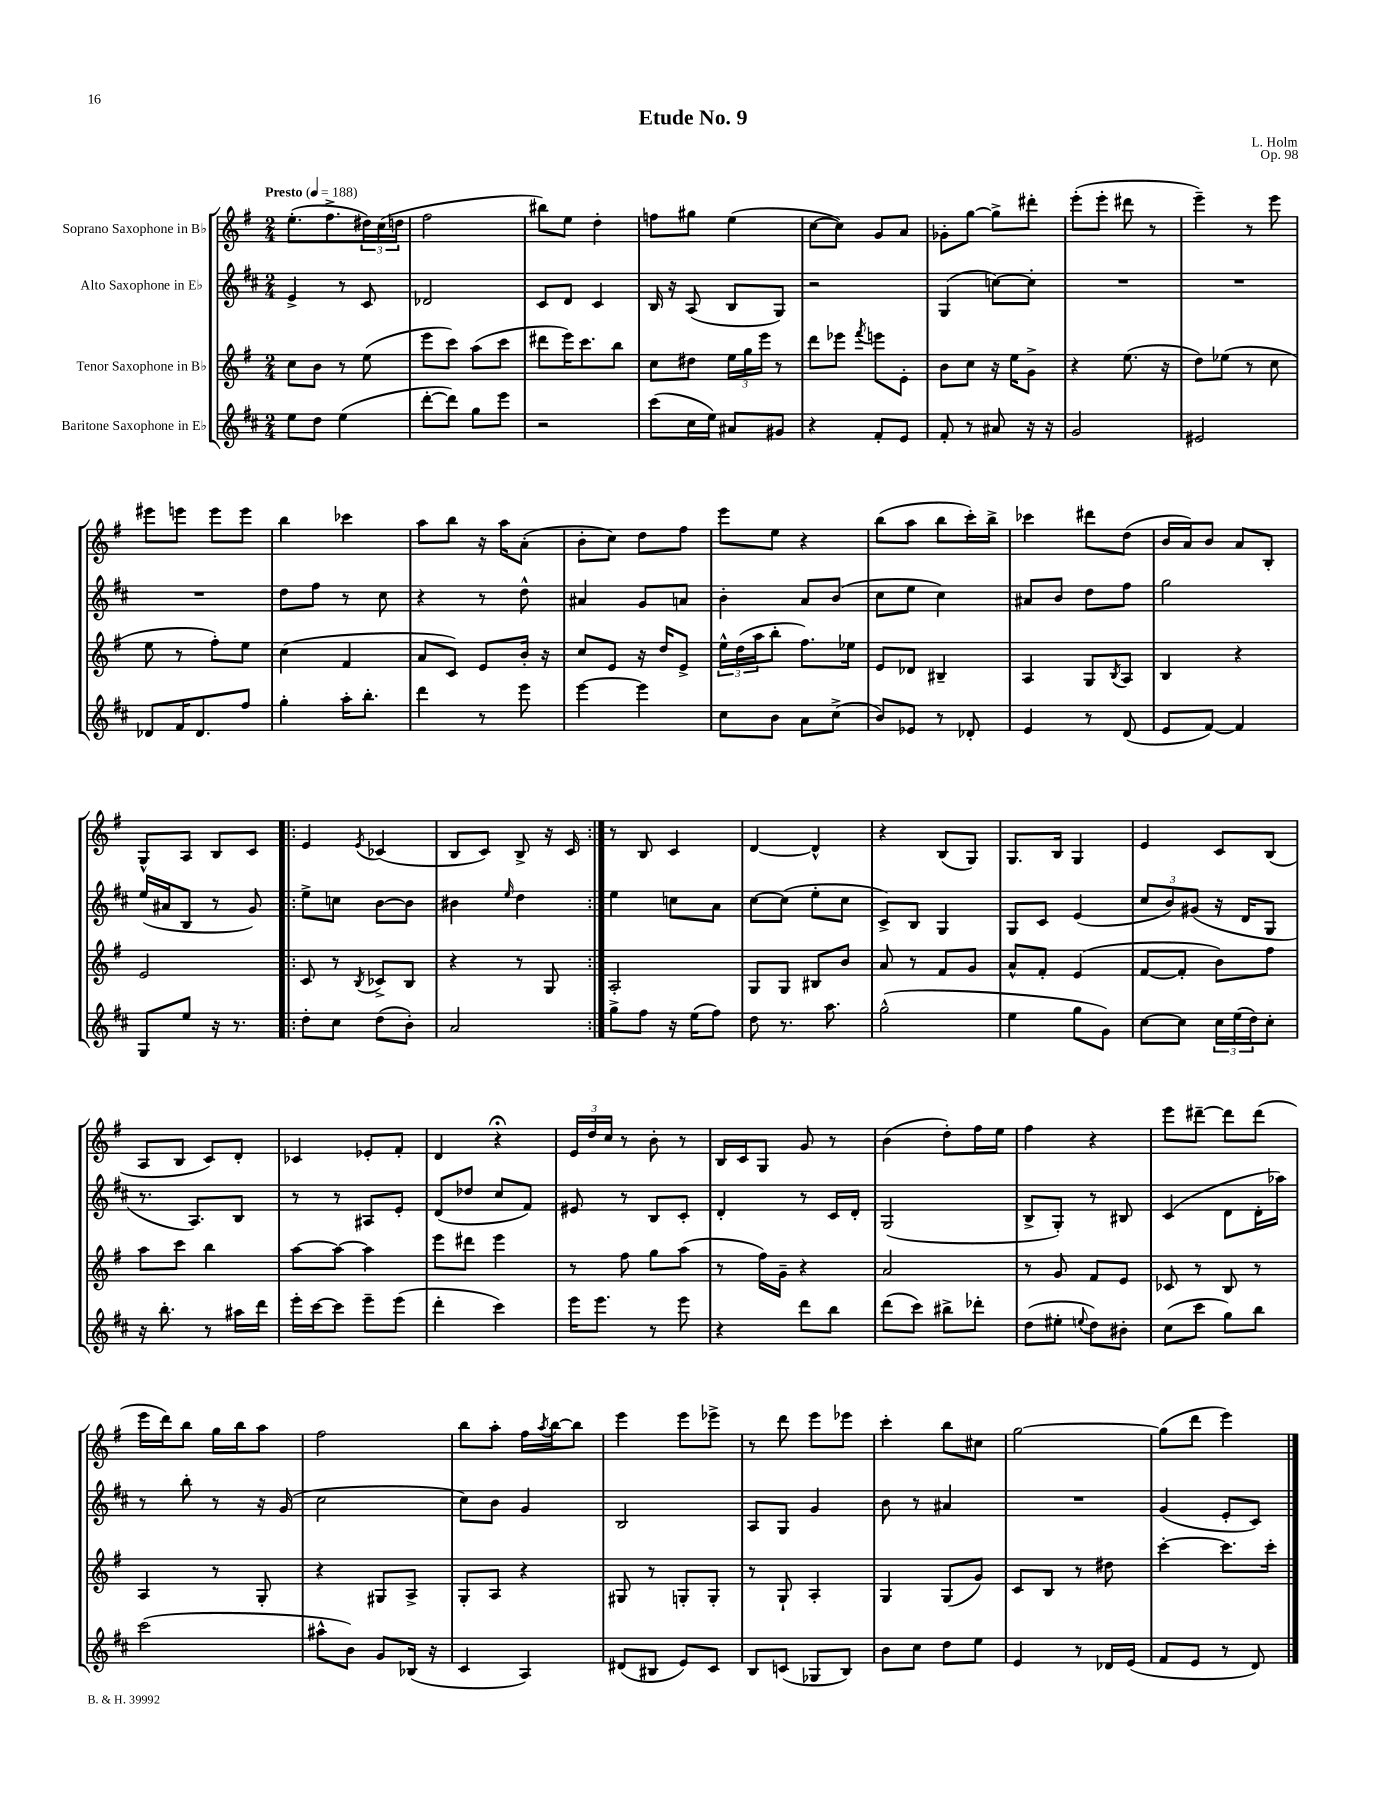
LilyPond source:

\header { title = "Etude No. 9" composer = "L. Holm" opus = "Op. 98" }
<<
\new StaffGroup <<
\new Staff = "s0" \with { instrumentName = "Soprano Saxophone in Bb" } {
    \clef treble \key g \major \numericTimeSignature \time 2/4 \tempo "Presto" 4 = 188
    e''8.-.( fis''8.-> \tuplet 3/2 { dis''16) c''16( d''16 } |
    fis''2 |
    bis''8) e''8 d''4-. |
    f''8 gis''8 e''4( |
    c''8~ c''8) g'8 a'8 |
    ges'8-. g''8~ g''8-> dis'''8-. |
    e'''8-.( e'''8-. dis'''8 r8 |
    e'''4--) r8 e'''8 |
    eis'''8 e'''8 e'''8 e'''8 |
    b''4 ces'''4 |
    a''8 b''8 r16 a''16 a'8-.( |
    b'8-. c''8) d''8 fis''8 |
    e'''8 e''8 r4 |
    b''8( a''8 b''8 c'''16-.) b''16-> |
    ces'''4 dis'''8 d''8( |
    b'16 a'16) b'8 a'8 b8-. |
    g8-^ a8 b8 c'8 |
    \repeat volta 2 { e'4 \acciaccatura { e'8 } ces'4( |
    b8 c'8) b8-> r16 c'16 | }
    r8 b8 c'4 |
    d'4~ d'4-^ |
    r4 b8( g8) |
    g8. b16 g4 |
    e'4 c'8 b8( |
    a8 b8 c'8) d'8-. |
    ces'4 ees'8-. fis'8-. |
    d'4 r4\fermata |
    \tuplet 3/2 { e'16 d''16 c''16 } r8 b'8-. r8 |
    b16 c'16 g8 g'8 r8 |
    b'4( d''8-.) fis''16 e''16 |
    fis''4 r4 |
    e'''8 dis'''8~-- dis'''8 dis'''8( |
    e'''16 d'''16) b''8 g''16 b''16 a''8 |
    fis''2 |
    b''8 a''8-. fis''16 \acciaccatura { a''8 } b''16~ b''8 |
    e'''4 e'''8 ees'''8-> |
    r8 d'''8 e'''8 ees'''8 |
    c'''4-. b''8 cis''8 |
    g''2~ |
    g''8( d'''8 e'''4) \bar "|." |
}
\new Staff = "s1" \with { instrumentName = "Alto Saxophone in Eb" } {
    \clef treble \key d \major \numericTimeSignature \time 2/4
    e'4-> r8 cis'8 |
    des'2 |
    cis'8 d'8 cis'4 |
    b16 r16 a8( b8 g8) |
    r2 |
    g4( c''8~) c''8-. |
    R2 |
    R2 |
    R2 |
    d''8 fis''8 r8 cis''8 |
    r4 r8 d''8-^ |
    ais'4 g'8 a'8 |
    b'4-. a'8 b'8( |
    cis''8 e''8 cis''4) |
    ais'8 b'8 d''8 fis''8 |
    g''2 |
    e''16( ais'16 b8 r8 g'8) |
    \repeat volta 2 { e''8-> c''8 b'8~ b'8 |
    bis'4 \grace { e''16 } d''4 | }
    e''4 c''8 a'8 |
    cis''8~ cis''8( e''8-. cis''8 |
    cis'8->) b8 g4 |
    g8 cis'8 e'4( |
    \tuplet 3/2 { cis''8 b'8) gis'8( } r16 d'16 g8 |
    r8. a8.) b8 |
    r8 r8 ais8 e'8-. |
    d'8( des''8 cis''8 fis'8) |
    eis'8 r8 b8 cis'8-. |
    d'4-. r8 cis'16 d'16-. |
    g2( |
    b8-> g8-.) r8 bis8 |
    cis'4( d'8 d'16-. aes''16) |
    r8 b''8-. r8 r16 g'16( |
    cis''2 |
    cis''8) b'8 g'4 |
    b2 |
    a8 g8 g'4 |
    b'8 r8 ais'4 |
    R2 |
    g'4( e'8-. cis'8) \bar "|." |
}
\new Staff = "s2" \with { instrumentName = "Tenor Saxophone in Bb" } {
    \clef treble \key g \major \numericTimeSignature \time 2/4
    c''8 b'8 r8 e''8( |
    e'''8 c'''8) a''8( c'''8 |
    dis'''8 e'''16) c'''8. b''8 |
    c''8 dis''8 \tuplet 3/2 { e''16 g''16 e'''16 } r8 |
    d'''8 ees'''8 \acciaccatura { fis'''8 } e'''8 e'8-. |
    b'8 c''8 r16 e''16 g'8-> |
    r4 e''8.( r16 |
    d''8) ees''8( r8 c''8 |
    e''8 r8 fis''8-.) e''8 |
    c''4( fis'4 |
    a'8 c'8) e'8 b'16-. r16 |
    c''8 e'8 r16 d''16 e'8-> |
    \tuplet 3/2 { e''16-^ d''16( a''16 } b''8-. fis''8.) ees''16 |
    e'8 des'8 bis4-- |
    a4 g8 \acciaccatura { b8 } a8 |
    b4 r4 |
    e'2 |
    \repeat volta 2 { c'8 r8 \acciaccatura { b8 } ces'8-> b8 |
    r4 r8 g8 | }
    a2-. |
    g8 g8 bis8 b'8 |
    a'8 r8 fis'8 g'8 |
    a'8-^ fis'8-. e'4( |
    fis'8~ fis'8-. b'8) fis''8 |
    a''8 c'''8 b''4 |
    a''8~ a''8~ a''4 |
    e'''8 dis'''8 e'''4 |
    r8 fis''8 g''8 a''8( |
    r8 fis''16) g'16-- r4 |
    a'2 |
    r8 g'8 fis'8 e'8 |
    ces'8 r8 b8 r8 |
    a4 r8 g8-. |
    r4 gis8 a8-> |
    g8-. a8 r4 |
    gis8 r8 g8-. g8-. |
    r8 g8-! a4-. |
    g4 g8( g'8) |
    c'8 b8 r8 dis''8 |
    c'''4~-. c'''8. c'''16-. \bar "|." |
}
\new Staff = "s3" \with { instrumentName = "Baritone Saxophone in Eb" } {
    \clef treble \key d \major \numericTimeSignature \time 2/4
    e''8 d''8 e''4( |
    d'''8~-. d'''8) g''8 e'''8 |
    r2 |
    cis'''8( cis''16 e''16) ais'8 gis'8 |
    r4 fis'8-. e'8 |
    fis'8-. r8 ais'8 r16 r16 |
    g'2 |
    eis'2 |
    des'8 fis'16 des'8. fis''8 |
    g''4-. a''16-. b''8.-. |
    d'''4 r8 e'''8 |
    e'''4~ e'''4 |
    cis''8 b'8 a'8 cis''8->( |
    b'8) ees'8 r8 des'8-. |
    e'4 r8 d'8( |
    e'8 fis'8~) fis'4 |
    g8 e''8 r16 r8. |
    \repeat volta 2 { d''8-. cis''8 d''8( b'8-.) |
    a'2 | }
    g''8-> fis''8 r16 e''16( fis''8) |
    d''8 r8. a''8. |
    g''2-^( |
    e''4 g''8 g'8) |
    cis''8~ cis''8 \tuplet 3/2 { cis''16 e''16( d''16) } cis''8-. |
    r16 b''8.-. r8 ais''16 d'''16 |
    e'''16-. cis'''16~ cis'''8 e'''8-- e'''8( |
    d'''4-. cis'''4) |
    e'''16 e'''8. r8 e'''8 |
    r4 d'''8 b''8 |
    d'''8( cis'''8) bis''8-> des'''8-. |
    d''8( eis''8-. \appoggiatura { e''8 } d''8) bis'8-. |
    cis''8( cis'''8 g''8) b''8 |
    cis'''2( |
    ais''8-^ b'8) g'8 bes16( r16 |
    cis'4 a4) |
    dis'8( bis8 e'8) cis'8 |
    b8 c'8( ges8 b8) |
    b'8 cis''8 d''8 e''8 |
    e'4 r8 des'16 e'16( |
    fis'8 e'8 r8 d'8) \bar "|." |
}
>>
>>
\layout { \context { \Score \remove "Bar_number_engraver" } }
